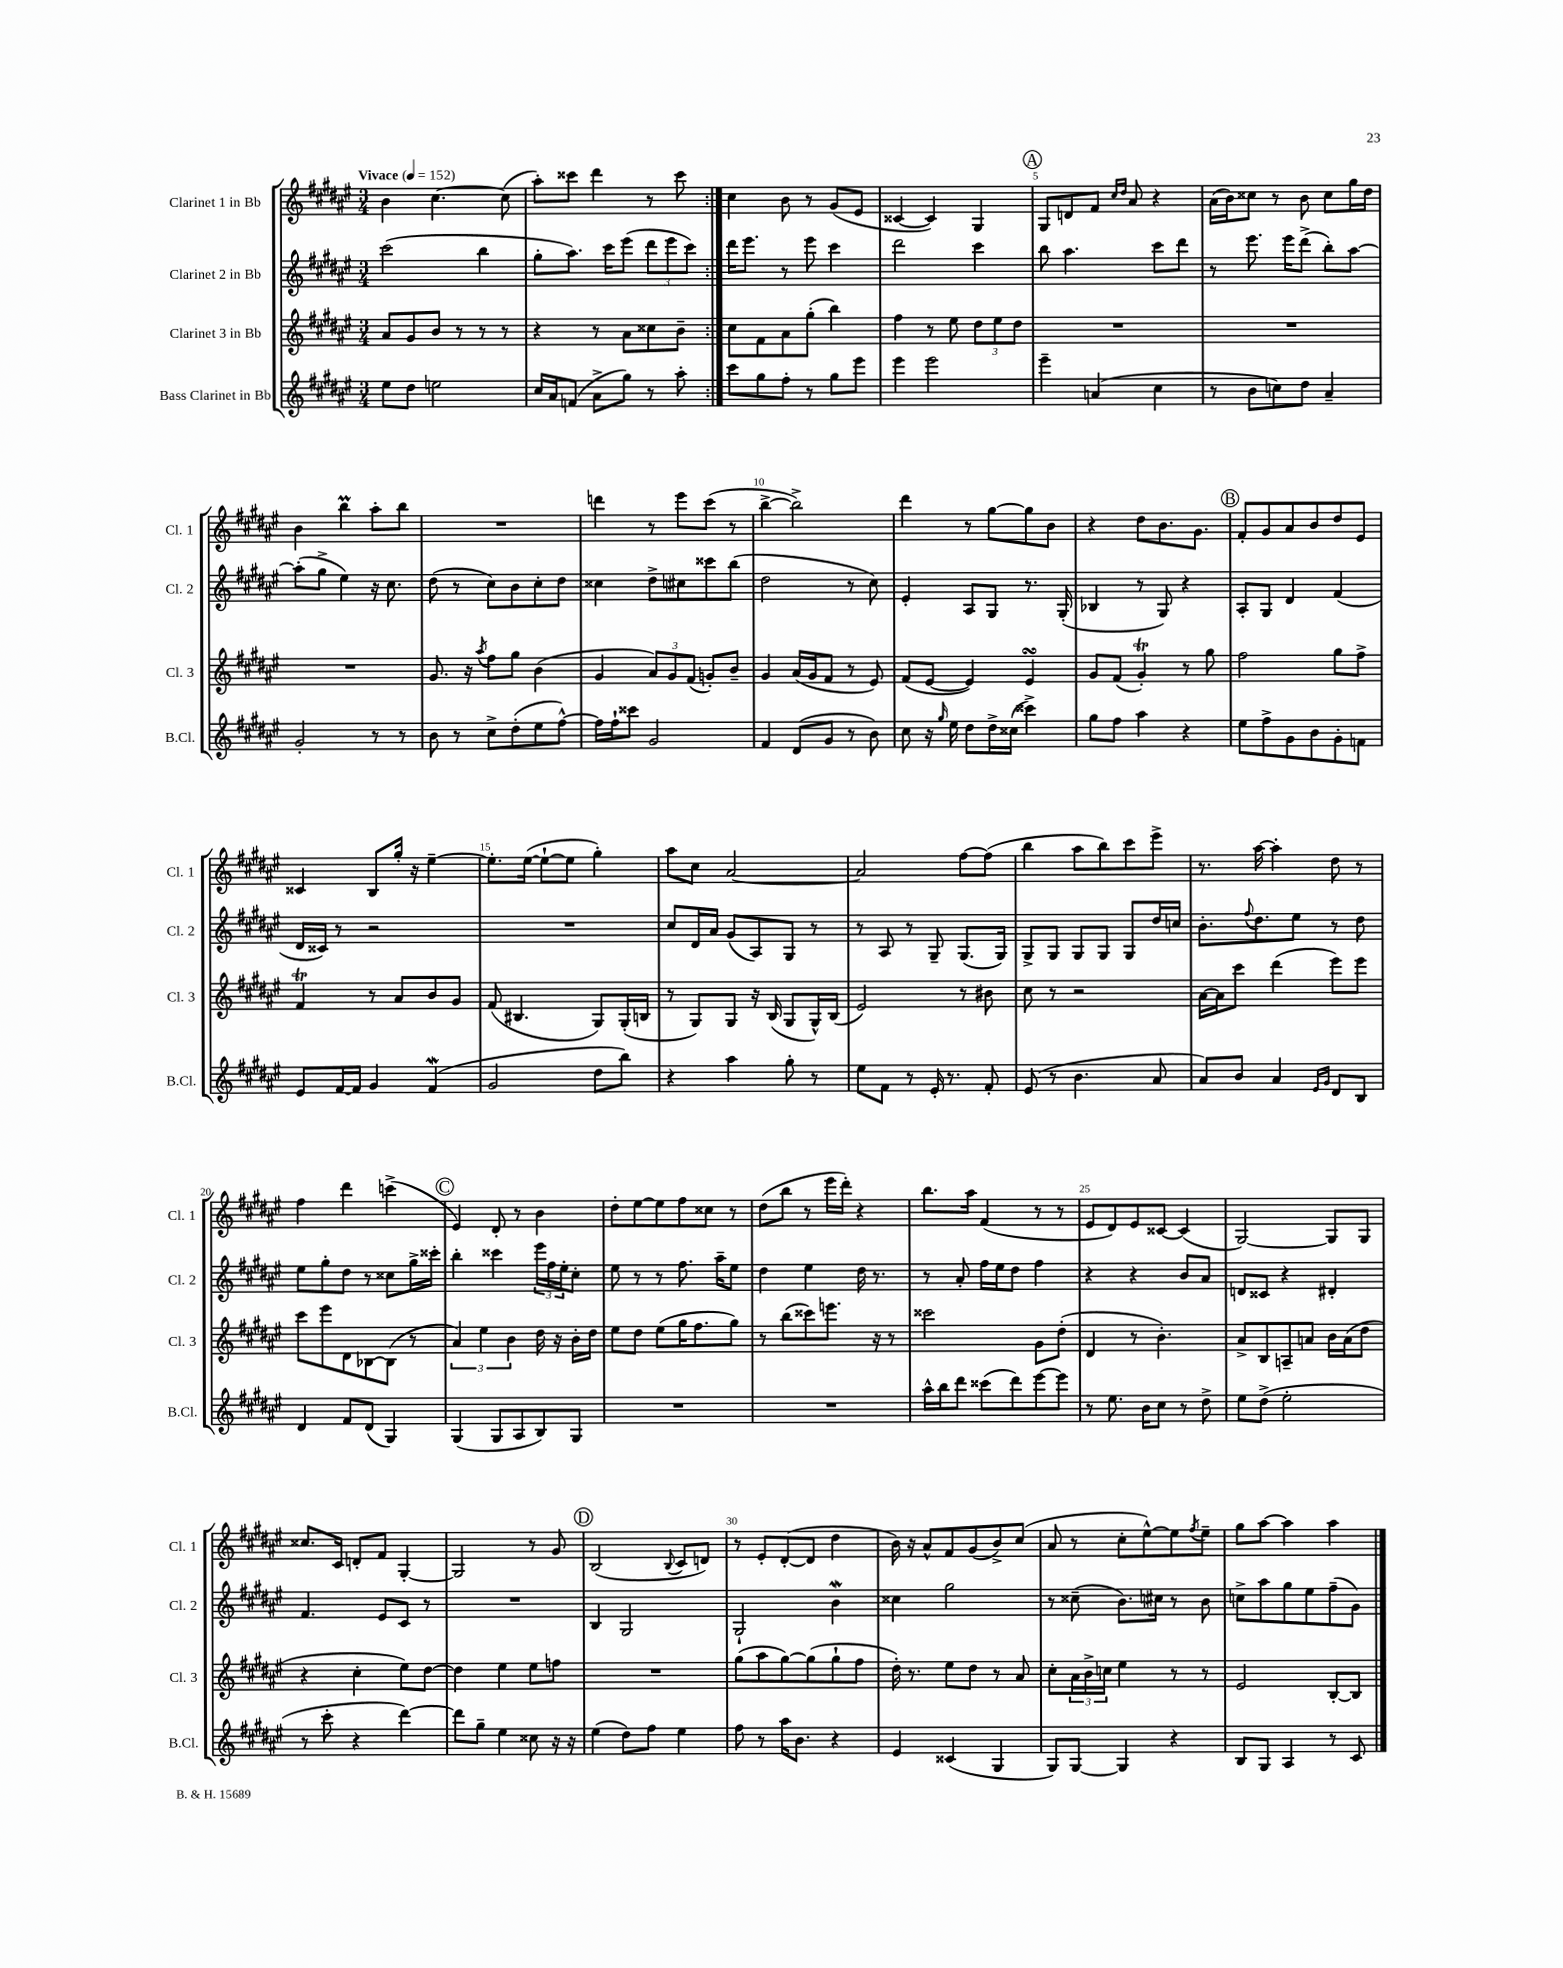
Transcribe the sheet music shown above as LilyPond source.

<<
\new StaffGroup <<
\new Staff = "s0" \with { instrumentName = "Clarinet 1 in Bb" shortInstrumentName = "Cl. 1" } {
    \clef treble \key fis \major \numericTimeSignature \time 3/4 \tempo "Vivace" 4 = 152
    \repeat volta 2 { b'4 cis''4.~ cis''8( |
    ais''8-.) cisis'''8 dis'''4 r8 cisis'''8 | }
    cis''4 b'8 r8 gis'8( eis'8 |
    cisis'4~ cisis'4) gis4 |
    \mark \markup { \circle "A" } gis8 d'8 fis'8 \grace { cis''16 dis''16 } ais'8 r4 |
    ais'16( b'16) cisis''8 r8 b'8 cisis''8 gis''16 dis''16 |
    b'4 b''4\prall ais''8-. b''8 |
    R2. |
    d'''4 r8 eis'''8 cis'''8( r8 |
    b''4~-> b''2->) |
    dis'''4 r8 gis''8~ gis''8 b'8 |
    r4 dis''8 b'8. gis'8. |
    \mark \markup { \circle "B" } fis'8-. gis'8 ais'8 b'8 dis''8 eis'8 |
    cisis'4 b8 gis''16-. r16 eis''4~-- |
    eis''8.-. eis''16~( eis''8~-! eis''8 gis''4-.) |
    ais''8 cis''8 ais'2~ |
    ais'2 fis''8~ fis''8( |
    b''4 ais''8 b''8) cis'''8 eis'''8-> |
    r8. ais''16~ ais''4-. dis''8 r8 |
    fis''4 dis'''4 c'''4->( |
    \mark \markup { \circle "C" } eis'4) dis'8-. r8 b'4 |
    dis''8-. eis''8~ eis''8 fis''8 cisis''8 r8 |
    dis''8( b''8 r8 eis'''16 dis'''16-.) r4 |
    b''8. ais''16 fis'4( r8 r8 |
    eis'8 dis'8) eis'8 cisis'8~ cisis'4( |
    gis2~) gis8 gis8 |
    cisis''8. cis'16 d'8-. fis'8 gis4~-. |
    gis2 r8 gis'8 |
    \mark \markup { \circle "D" } b2( \appoggiatura { b8 } cis'8 d'8) |
    r8 eis'8-. dis'8~-.( dis'8 dis''4 |
    b'16) r16 ais'8-^ fis'8 gis'8( b'8->) cis''8( |
    ais'8 r8 cis''8-. eis''8~-^) eis''8 \acciaccatura { fis''8 } eis''8-- |
    gis''8 ais''8~ ais''4 ais''4 \bar "|." |
}
\new Staff = "s1" \with { instrumentName = "Clarinet 2 in Bb" shortInstrumentName = "Cl. 2" } {
    \clef treble \key fis \major \numericTimeSignature \time 3/4
    \repeat volta 2 { cis'''2( b''4 |
    gis''8-. ais''8.) cis'''16 eis'''8( \tuplet 3/2 { dis'''8 eis'''8 cis'''8) } | }
    dis'''16 eis'''8. r8 eis'''8 cis'''4 |
    dis'''2 cis'''4 |
    \mark \markup { \circle "A" } b''8 ais''4. cis'''8 dis'''8 |
    r8 eis'''8. eis'''16 dis'''8->( b''8-.) ais''8~ |
    ais''8-.( gis''8-> eis''4) r16 cis''8. |
    dis''8( r8 cis''8) b'8 cis''8-. dis''8 |
    cisis''4 dis''8-> cis''8 cisis'''8 b''8( |
    dis''2 r8 cis''8) |
    eis'4-. ais8 gis8 r8. gis16-.( |
    bes4 r8 gis8) r4 |
    \mark \markup { \circle "B" } ais8-. gis8 dis'4 fis'4( |
    dis'16 cisis'16) r8 r2 |
    R2. |
    cis''8 dis'16 ais'16 gis'8( ais8) gis8 r8 |
    r8 ais8 r8 gis8-- gis8.( gis16) |
    gis8-> gis8 gis8 gis8 gis8 dis''16 c''16 |
    b'8.-. \appoggiatura { fis''8 } dis''8. eis''8 r8 dis''8 |
    eis''8 gis''8-. dis''8 r8 cisis''8 gis''16-> cisis'''16-. |
    \mark \markup { \circle "C" } b''4-. cisis'''4 \tuplet 3/2 { eis'''16 fis''16 eis''16-. } cis''8-. |
    eis''8 r8 r8 fis''8. ais''16-- eis''8 |
    dis''4 eis''4 dis''16 r8. |
    r8 ais'8-. fis''16 eis''16 dis''8 fis''4 |
    r4 r4 b'8 ais'8 |
    d'8 cisis'8 r4 dis'4-. |
    fis'4. eis'8 cis'8 r8 |
    R2. |
    \mark \markup { \circle "D" } b4 gis2 |
    gis2-! b'4\mordent |
    cisis''4 gis''2 |
    r8 cisis''8--( b'8.) cis''16 r8 b'8 |
    c''8-> ais''8 gis''8 eis''8 fis''8--( gis'8) \bar "|." |
}
\new Staff = "s2" \with { instrumentName = "Clarinet 3 in Bb" shortInstrumentName = "Cl. 3" } {
    \clef treble \key fis \major \numericTimeSignature \time 3/4
    \repeat volta 2 { ais'8 gis'8 b'8 r8 r8 r8 |
    r4 r8 ais'8 cisis''8 b'8-- | }
    cis''8 fis'8 ais'8 gis''8-.( b''4) |
    fis''4 r8 eis''8 \tuplet 3/2 { dis''8 eis''8 dis''8 } |
    \mark \markup { \circle "A" } R2. |
    R2. |
    R2. |
    gis'8. r16 \acciaccatura { ais''8 } fis''8 gis''8 b'4( |
    gis'4 \tuplet 3/2 { ais'8) gis'8 fis'8( } g'8-.) b'8-- |
    gis'4 ais'16( gis'16 fis'8 r8 eis'8) |
    fis'8( eis'8~ eis'4) eis'4\turn |
    gis'8 fis'8( gis'4-.\trill) r8 gis''8 |
    \mark \markup { \circle "B" } fis''2 gis''8 fis''8-> |
    fis'4\trill r8 ais'8 b'8 gis'8 |
    fis'8( bis4. gis8) gis16-.( b16 |
    r8 gis8) gis8 r16 b16( gis8 gis16-^) b16( |
    eis'2) r8 bis'8 |
    cis''8 r8 r2 |
    ais'16~ ais'16 cis'''8 dis'''4( eis'''8) eis'''8 |
    cis'''8 eis'''8 dis'8 bes8~ bes8( r8 |
    \mark \markup { \circle "C" } \tuplet 3/2 { ais'4) eis''4 b'4 } dis''16 r16 b'16-. dis''16 |
    eis''8 dis''8 eis''8( gis''16 fis''8. gis''8) |
    r8 b''8( cisis'''8) e'''8. r16 r8 |
    cisis'''2 gis'8 dis''8-.( |
    dis'4 r8 b'4.-.) |
    ais'8-> b8 a8-- a'8 b'16 a'16( dis''8 |
    r4 cis''4-. eis''8) dis''8~ |
    dis''4 eis''4 eis''8 f''8 |
    \mark \markup { \circle "D" } R2. |
    gis''8( ais''8 gis''8~) gis''8( gis''8-! fis''8 |
    dis''16-.) r8. eis''8 dis''8 r8 ais'8 |
    cis''8-. \tuplet 3/2 { ais'16 b'16-> c''16 } eis''4 r8 r8 |
    eis'2 b8~-. b8 \bar "|." |
}
\new Staff = "s3" \with { instrumentName = "Bass Clarinet in Bb" shortInstrumentName = "B.Cl." } {
    \clef treble \key fis \major \numericTimeSignature \time 3/4
    \repeat volta 2 { eis''8 dis''8 e''2 |
    cis''16 ais'16 f'8( ais'8-> gis''8) r8 ais''8-. | }
    cis'''8 gis''8 fis''8-. r8 gis''8 eis'''8 |
    eis'''4 eis'''2 |
    \mark \markup { \circle "A" } eis'''4-- a'4( cis''4 |
    r8 b'8 c''8) dis''8 ais'4-- |
    gis'2-. r8 r8 |
    b'8 r8 cis''8-> dis''8-.( eis''8 fis''8~-^) |
    fis''16 fis''16-! cisis'''8 gis'2 |
    fis'4 dis'8( gis'8 r8 b'8) |
    cis''8 r16 \grace { gis''16 } eis''16 dis''8 dis''16-> cisis''16( cisis'''4->) |
    gis''8 fis''8 ais''4 r4 |
    \mark \markup { \circle "B" } eis''8 fis''8-> gis'8 b'8 gis'8-. f'8 |
    eis'8 fis'16~ fis'16 gis'4 fis'4\mordent( |
    gis'2 dis''8 b''8) |
    r4 ais''4 gis''8-. r8 |
    eis''8 fis'8 r8 eis'16-. r8. fis'8-. |
    eis'8( r8 b'4. ais'8 |
    ais'8) b'8 ais'4 \grace { eis'16 gis'16 } dis'8 b8 |
    dis'4 fis'8 dis'8( gis4) |
    \mark \markup { \circle "C" } gis4( gis8 ais8 b8) gis8 |
    R2. |
    R2. |
    ais''16-^ b''16 dis'''8 cisis'''8( dis'''8) eis'''8~ eis'''8 |
    r8 eis''8. b'16 cis''8 r8 dis''8-> |
    eis''8 dis''8->( eis''2-. |
    r8 cis'''8-. r4 dis'''4~) |
    dis'''8 gis''8-- eis''4 cisis''8 r16 r16 |
    \mark \markup { \circle "D" } eis''4( dis''8) fis''8 eis''4 |
    fis''8 r8 ais''16 b'8. r4 |
    eis'4 cisis'4( gis4 |
    gis8) gis8~ gis4 r4 |
    b8 gis8 ais4 r8 cis'8 \bar "|." |
}
>>
>>
\layout { \context { \Score \override BarNumber.break-visibility = ##(#f #t #t) barNumberVisibility = #(every-nth-bar-number-visible 5) } }
